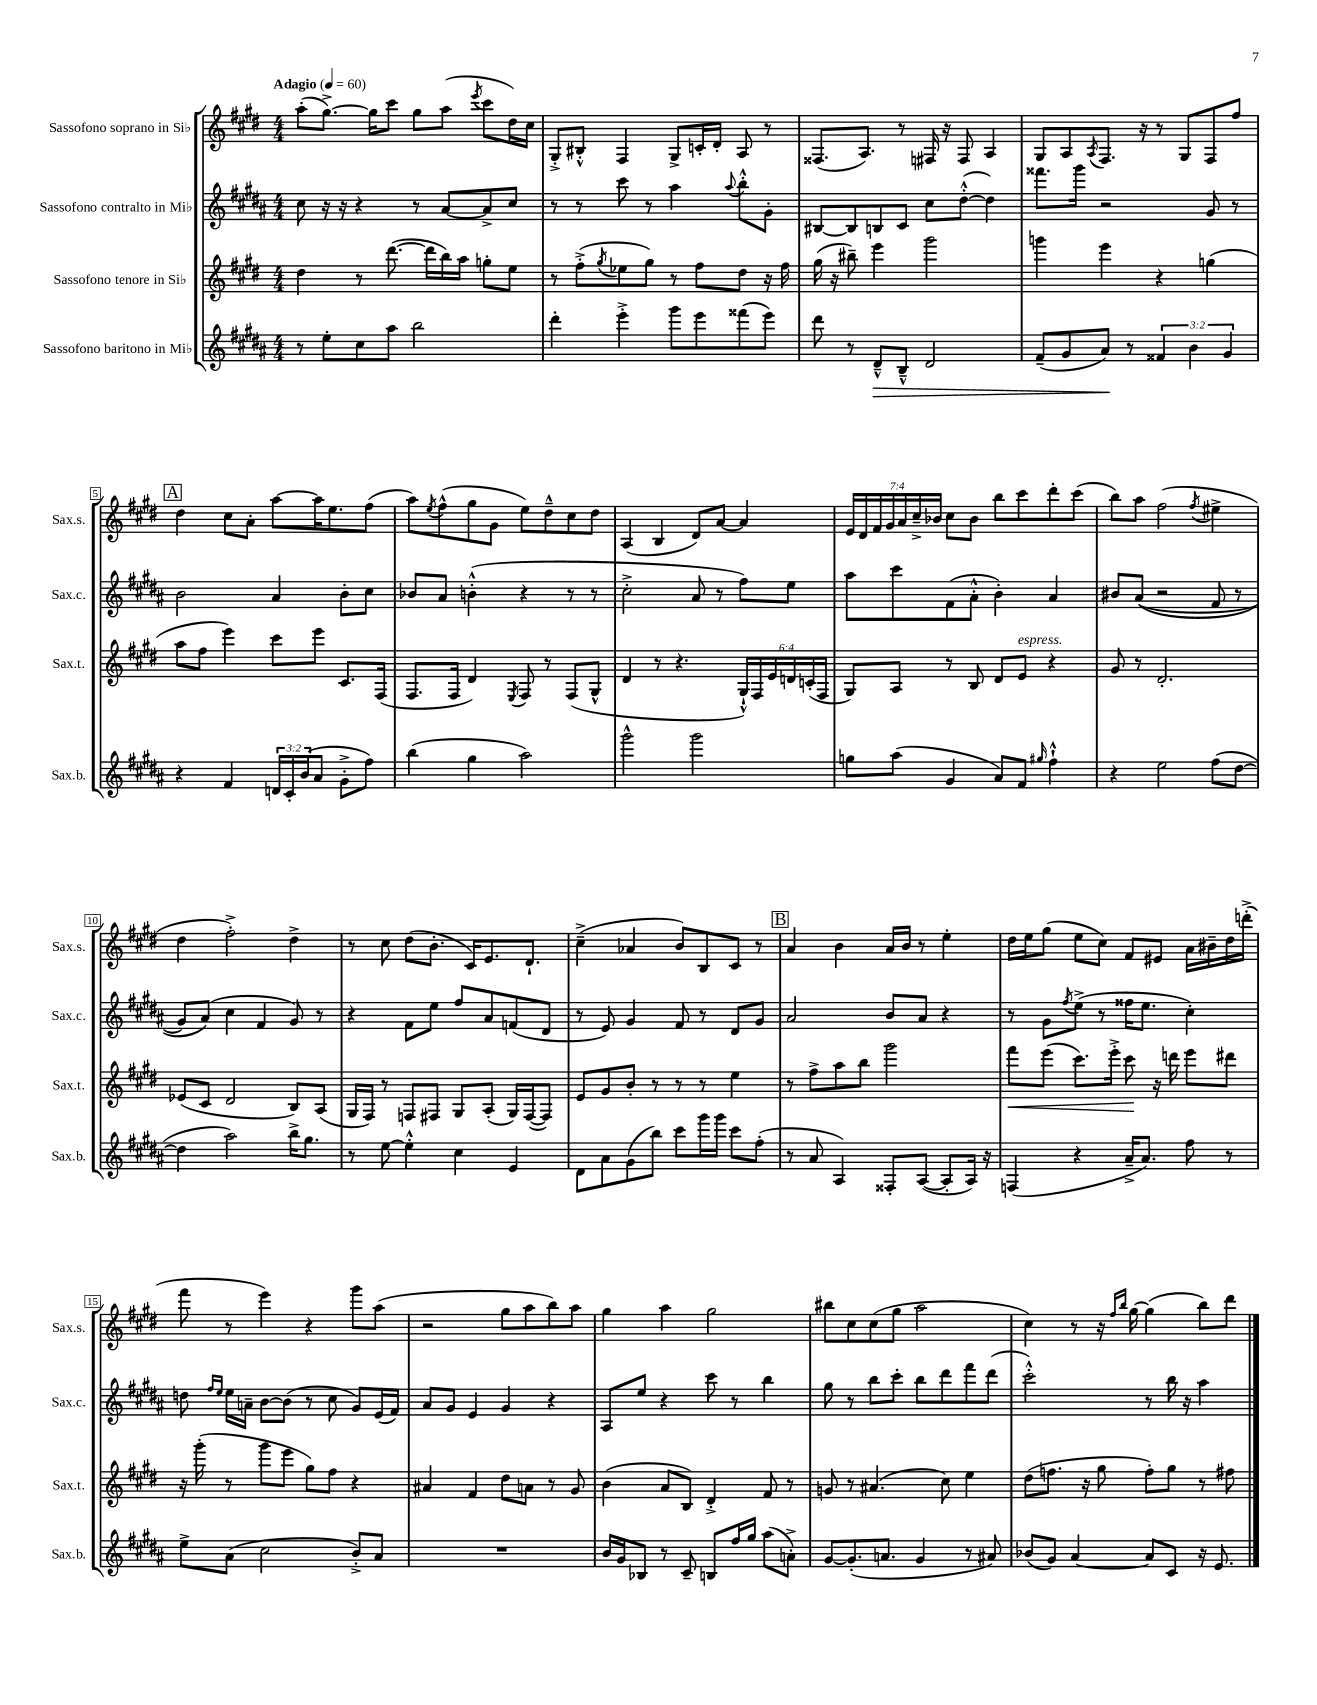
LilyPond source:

<<
\new StaffGroup <<
\new Staff = "s0" \with { instrumentName = "Sassofono soprano in Sib" shortInstrumentName = "Sax.s." } {
    \clef treble \key e \major \numericTimeSignature \time 4/4 \override Staff.TupletNumber.text = #tuplet-number::calc-fraction-text \tempo "Adagio" 4 = 60
    a''8-.( gis''8.~->) gis''16 cis'''8 gis''8 a''8( \acciaccatura { e'''8 } cis'''8 dis''16) cis''16 |
    gis8-.-> bis8-.-^ fis4 gis8-> c'16-. dis'16-. a8 r8 |
    fisis8.( a8.) r8 fis16 r16 fis8 a4 |
    gis8 a8 \acciaccatura { a8 } fis8. r16 r8 gis8 fis8 fis''8 |
    \mark \markup { \box "A" } dis''4 cis''8 a'8-. a''8~ a''16 e''8. fis''8( |
    a''8) \acciaccatura { e''8 } fis''8-^( gis''8 gis'8 e''8) dis''8---^ cis''8 dis''8 |
    a4( b4 dis'8) a'8~ a'4 |
    \tuplet 7/4 { e'16 dis'16 fis'16 gis'16 a'16 cis''16---> bes'16 } cis''8 bes'8 b''8 cis'''8 dis'''8-. cis'''8( |
    b''8) a''8 fis''2( \acciaccatura { fis''8 } eis''4-> |
    dis''4 fis''2-.->) dis''4-> |
    r8 cis''8 dis''8( b'8.-. cis'16) e'8. dis'8.-! |
    cis''4--->( aes'4 b'8) b8 cis'8 r8 |
    \mark \markup { \box "B" } a'4 b'4 a'16 b'16 r8 e''4-. |
    dis''16 e''16 gis''8( e''8 cis''8) fis'8 eis'8 a'16 bis'16-- dis''16 d'''16-.->( |
    fis'''8 r8 e'''4) r4 gis'''8 a''8( |
    r2 gis''8 a''8 b''8) a''8 |
    gis''4 a''4 gis''2 |
    bis''8 cis''8 cis''8( gis''8 a''2 |
    cis''4) r8 r16 \grace { fis''16 b''16 } gis''16~ gis''4( b''8) dis'''8 \bar "|." |
}
\new Staff = "s1" \with { instrumentName = "Sassofono contralto in Mib" shortInstrumentName = "Sax.c." } {
    \clef treble \key b \major \numericTimeSignature \time 4/4
    cis''8 r16 r16 r4 r8 ais'8~ ais'8-> cis''8 |
    r8 r8 cis'''8 r8 ais''4 \appoggiatura { ais''8 } b''8-.-^ gis'8-. |
    bis8~ bis8 b8 cis'8 cis''8 dis''8~-.-^( dis''4) |
    fisis'''8. gis'''16 r2 gis'8 r8 |
    \mark \markup { \box "A" } b'2 ais'4 b'8-. cis''8 |
    bes'8 ais'8 b'4-.-^( r4 r8 r8 |
    cis''2-.-> ais'8 r8 fis''8) e''8 |
    ais''8 cis'''8 fis'8( ais'8-.-^ b'4-.) ais'4 |
    bis'8 ais'8(\( r2 fis'8 r8 |
    gis'8) ais'8(\) cis''4 fis'4 gis'8) r8 |
    r4 fis'8 e''8 fis''8 ais'8 f'8( dis'8 |
    r8 e'8) gis'4 fis'8 r8 dis'8 gis'8 |
    \mark \markup { \box "B" } ais'2 b'8 ais'8 r4 |
    r8 gis'8 \acciaccatura { fis''8 } e''8->( r8 fisis''16 e''8. cis''4-.) |
    d''8 \grace { fis''16 e''16 } e''16 a'16-- b'8~ b'8( r8 cis''8 gis'8) e'16( fis'16) |
    ais'8 gis'8 e'4 gis'4 r4 |
    ais8 e''8 r4 cis'''8 r8 b''4 |
    gis''8 r8 b''8 cis'''8-. b''8 dis'''8 fis'''8 dis'''8( |
    cis'''2-.-^) r8 b''16 r16 ais''4 \bar "|." |
}
\new Staff = "s2" \with { instrumentName = "Sassofono tenore in Sib" shortInstrumentName = "Sax.t." } {
    \clef treble \key e \major \numericTimeSignature \time 4/4 \override Staff.TupletNumber.text = #tuplet-number::calc-fraction-text
    dis''4 r8 dis'''8.~( dis'''16 b''16) a''16 g''8-. e''8 |
    r8 fis''8-.->( \acciaccatura { gis''8 } ees''8 gis''8) r8 fis''8 dis''8 r16 fis''16 |
    gis''16( r16 bis''8--) e'''4 gis'''2 |
    g'''4 e'''4 r4 g''4( |
    \mark \markup { \box "A" } a''8 fis''8 e'''4) cis'''8 e'''8 cis'8. fis16( |
    fis8. fis16 dis'4) \acciaccatura { e8 } fis8 r8 fis8( gis8-^ |
    dis'4 r8 r4. \tuplet 6/4 { gis16-!-^) fis16 e'16 d'16 c'16-.( fis16 } |
    gis8) a8 r8 b8 dis'8 e'8^\markup { \italic "espress." } r4 |
    gis'8 r8 dis'2.-. |
    ees'8( cis'8 dis'2 b8) a8( |
    gis16 fis16) r8 f8 fis8 gis8 a8-.( gis16) fis16~( fis8) |
    e'8 gis'8 b'8-. r8 r8 r8 e''4 |
    \mark \markup { \box "B" } r8 fis''8-> a''8 b''8 gis'''2 |
    fis'''8\< e'''8( cis'''8.) e'''16-.-> cis'''8\! r16 d'''16 e'''8 dis'''8 |
    r16 gis'''16-.( r8 gis'''8 e'''8 gis''8) fis''8 r4 |
    ais'4 fis'4 dis''8 a'8 r8 gis'8 |
    b'4( a'8 b8) dis'4-.-> fis'8 r8 |
    g'8 r8 ais'4.( cis''8) e''4 |
    dis''8( f''8. r16 gis''8 f''8-.) gis''8 r8 fis''8 \bar "|." |
}
\new Staff = "s3" \with { instrumentName = "Sassofono baritono in Mib" shortInstrumentName = "Sax.b." } {
    \clef treble \key b \major \numericTimeSignature \time 4/4 \override Staff.TupletNumber.text = #tuplet-number::calc-fraction-text
    r8 e''8-. cis''8 ais''8 b''2 |
    dis'''4-. e'''4-.-> gis'''8 e'''8 fisis'''8( e'''8) |
    dis'''8 r8 dis'8---^\> b8---^ dis'2 |
    fis'8--( gis'8 ais'8\!) r8 \tuplet 3/2 { fisis'4 b'4 gis'4 } |
    \mark \markup { \box "A" } r4 fis'4 \tuplet 3/2 { d'16 cis'16-. b'16( } ais'8 gis'8-.-> fis''8) |
    b''4( gis''4 ais''2) |
    gis'''2-^ gis'''2 |
    g''8 ais''8( gis'4 ais'8) fis'8 \grace { gis''16 } fis''4-!-^ |
    r4 e''2 fis''8( dis''8~ |
    dis''4 ais''2) b''16-> gis''8. |
    r8 e''8~ e''4-.-^ cis''4 e'4 |
    dis'8 ais'8 gis'8( b''8) cis'''8 gis'''16 gis'''16 cis'''8 fis''8-.( |
    \mark \markup { \box "B" } r8 ais'8 ais4) fisis8-. ais8~( ais8-. ais16) r16 |
    f4( r4 ais'16---> ais'8.) fis''8 r8 |
    e''8-> ais'8( cis''2 b'8-.->) ais'8 |
    R1 |
    b'16 gis'16 bes8 r8 cis'8-- b8 fis''16 gis''16 ais''8( a'8-.->) |
    gis'8~ gis'8.-.( a'8. gis'4 r8 ais'8) |
    bes'8( gis'8) ais'4~ ais'8 cis'8 r16 e'8. \bar "|." |
}
>>
>>
\layout { \context { \Score \override BarNumber.stencil = #(make-stencil-boxer 0.1 0.3 ly:text-interface::print) } }
